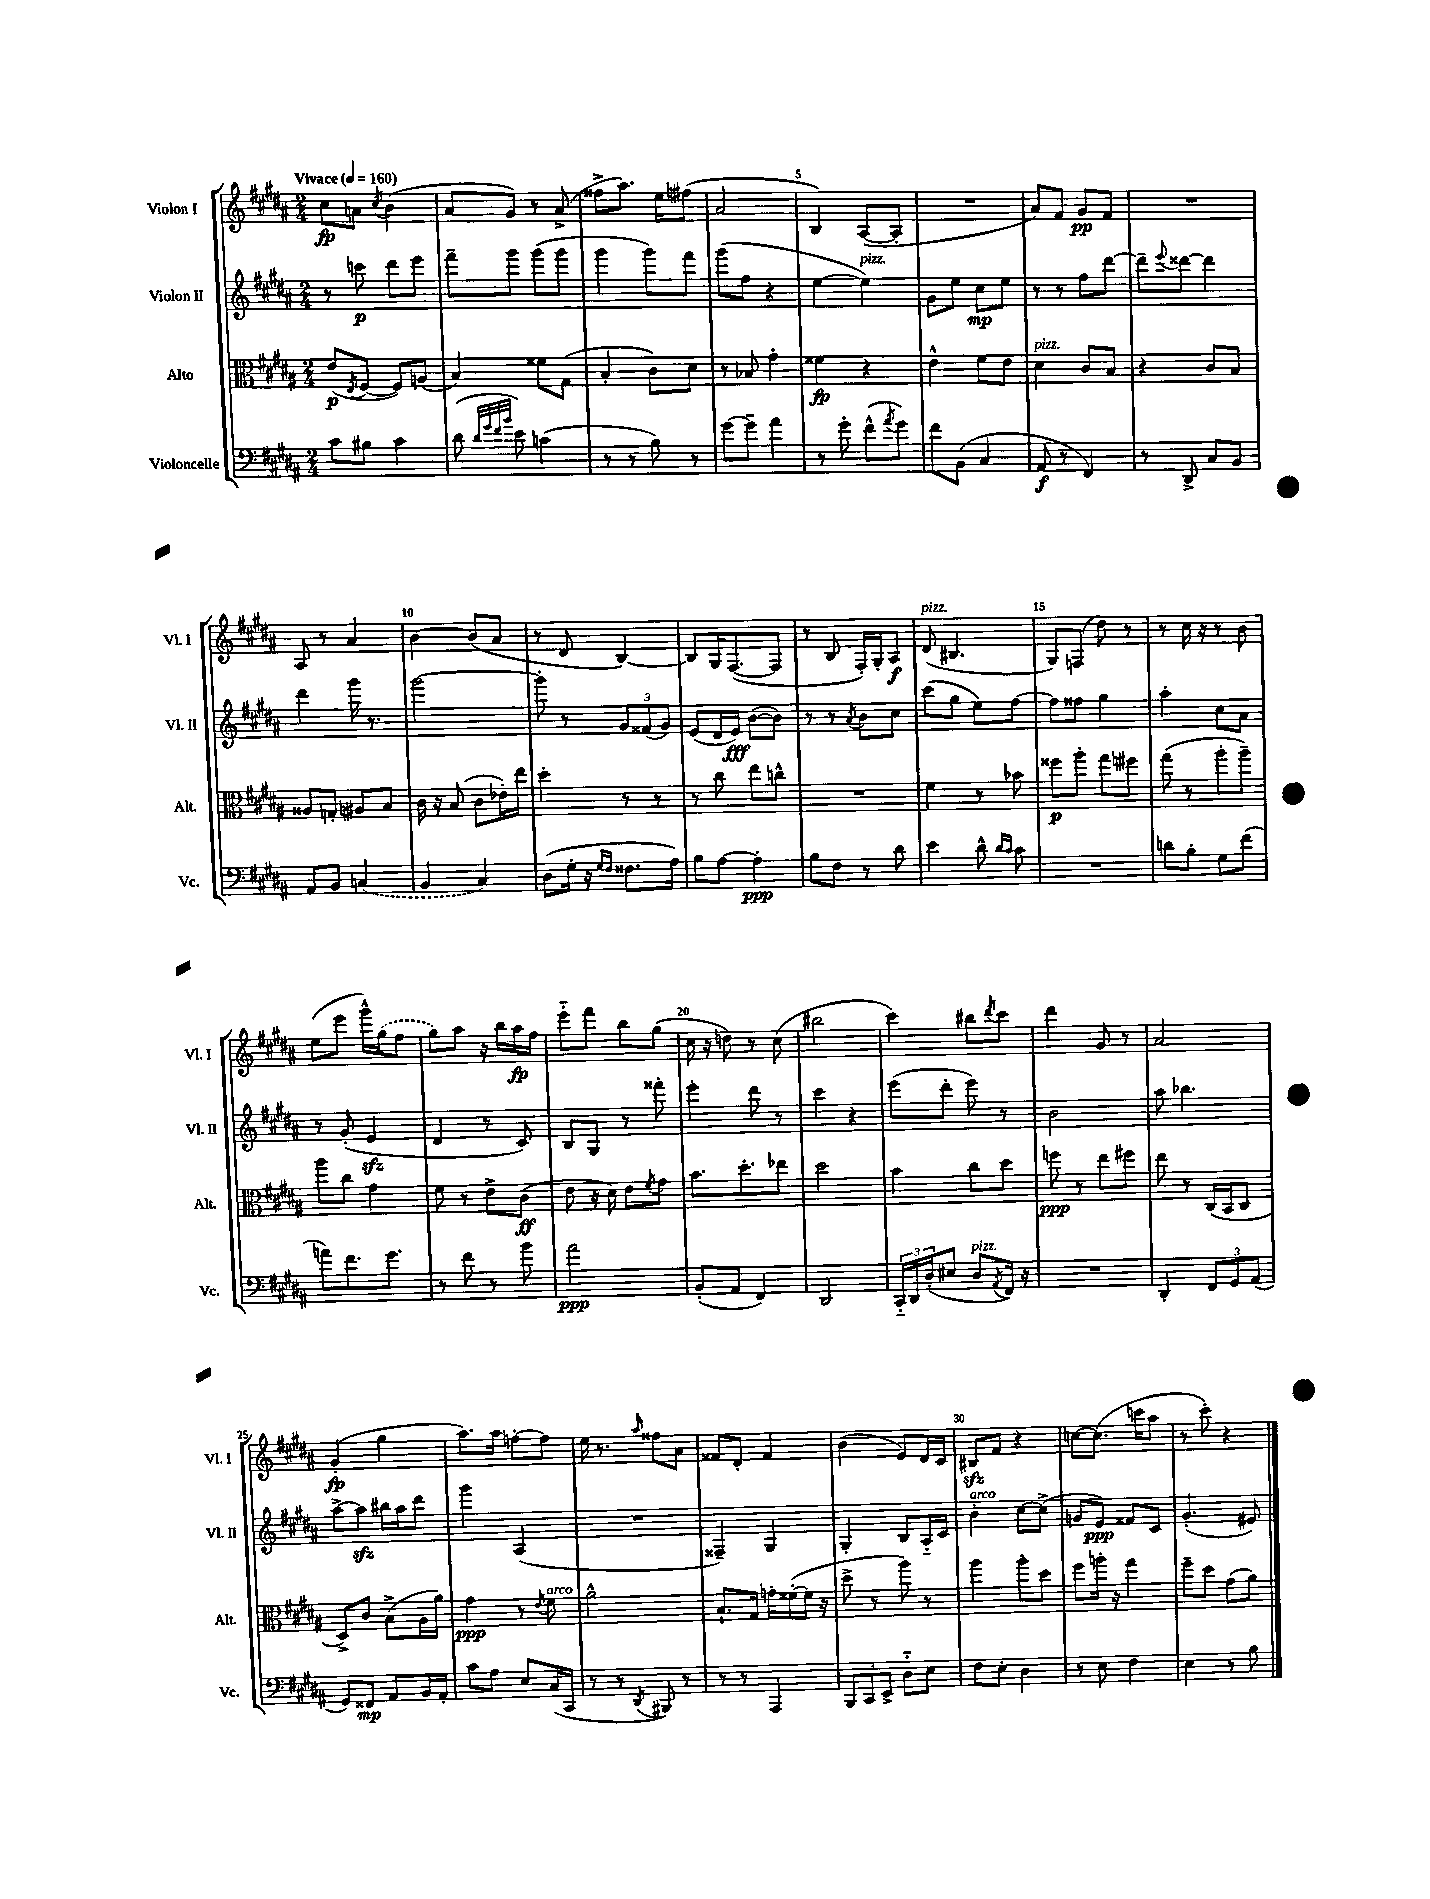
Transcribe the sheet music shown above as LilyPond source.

<<
\new StaffGroup <<
\new Staff = "s0" \with { instrumentName = "Violon I" shortInstrumentName = "Vl. I" } {
    \clef treble \key b \major \numericTimeSignature \time 2/4 \tempo "Vivace" 4 = 160
    cis''8\fp a'8 \acciaccatura { cis''8 } b'4( |
    ais'8 gis'8) r8 ais'8->( |
    fisis''8-> ais''8.) e''16 fis''8( |
    ais'2 |
    b4) ais8~( ais8-. |
    R2 |
    ais'8) fis'8 gis'8\pp fis'8 |
    R2 |
    ais8 r8 ais'4 |
    b'4~ b'8( ais'8 |
    r8 dis'8 b4~) |
    b8 gis16 fis8.~( fis8 |
    r8 b8 fis16-.) gis16-. ais8\f |
    dis'8^\markup { \italic "pizz." }( bis4. |
    gis8) f8( dis''8) r8 |
    r8 cis''16 r16 r8 b'8 |
    e''8( e'''8 gis'''16-^) \once \slurDashed gis''16( fis''8 |
    gis''8) ais''8 r16 b''16 ais''16\fp fis''16 |
    e'''8-_ fis'''8 b''8 gis''8( |
    cis''16 r16 d''8) r8 cis''8( |
    bis''2 |
    cis'''4) bis''8 \acciaccatura { dis'''8 } cis'''8 |
    dis'''4 gis'8 r8 |
    ais'2 |
    gis'4-.\fp( gis''4 |
    ais''8.) ais''16 f''8~-. f''8 |
    e''16 r8. \grace { ais''16 } fisis''8 ais'8 |
    fisis'8 dis'8-. fisis'4 |
    b'4( e'8) dis'16 cis'16 |
    bis8\sfz fis'8 r4 |
    c''8~ c''8.( c'''16 ais''8 |
    r8 cis'''8-.) r4 \bar "|." |
}
\new Staff = "s1" \with { instrumentName = "Violon II" shortInstrumentName = "Vl. II" } {
    \clef treble \key b \major \numericTimeSignature \time 2/4
    r8 c'''8\p dis'''8 e'''8 |
    fis'''8-- gis'''8 gis'''8( gis'''8 |
    gis'''4 gis'''8) fis'''8 |
    gis'''8( fis''8 r4 |
    e''4~ e''4^\markup { \italic "pizz." }) |
    gis'8 e''8 cis''8\mp e''8 |
    r8 r8 fis''8 dis'''8~ |
    dis'''8-- \appoggiatura { e'''8 } disis'''8~ disis'''4 |
    dis'''4 gis'''16 r8. |
    gis'''2~ |
    gis'''8-. r8 \tuplet 3/2 { gis'8 fisis'8( gis'8) } |
    e'8( dis'16 e'16\fff) b'8~( b'8) |
    r8 r8 \acciaccatura { ais'8 } b'8 cis''8 |
    cis'''8( gis''8 e''8) fis''8~ |
    fis''8 fisis''8 gis''4 |
    ais''4-. cis''8 ais'8 |
    r8 gis'8-.( e'4\sfz |
    dis'4 r8 cis'8) |
    b8 gis8 r8 fisis'''8-. |
    e'''4-. dis'''8 r8 |
    cis'''4 r4 |
    e'''8( dis'''8-. e'''8) r8 |
    b'2 |
    ais''8 bes''4. |
    ais''8~-> ais''8\sfz bis''16 ais''16 dis'''8 |
    gis'''4 ais4( |
    R2 |
    fisis4--) gis4 |
    gis4-. b8 ais16-_ cis'16 |
    b'4-.^\markup { \italic "arco" } cis''8~ cis''8->( |
    g'8 e'8\ppp) fisis'8 cis'8 |
    gis'4.-.( eis'8) \bar "|." |
}
\new Staff = "s2" \with { instrumentName = "Alto" shortInstrumentName = "Alt." } {
    \clef alto \key b \major \numericTimeSignature \time 2/4
    e'8\p( \acciaccatura { e8 } fis8~ fis8) a8( |
    b4) fisis'8 gis8( |
    b4-. cis'8) dis'8 |
    r8 bes8 gis'4-. |
    fisis'4\fp r4 |
    e'4-^ fis'8 e'8 |
    dis'4^\markup { \italic "pizz." } cis'8 b8 |
    r4 cis'8 b8 |
    aisis8 g8-. ais8 b8 |
    cis'16 r16 b8( cis'8 ees'16-.) e''16 |
    dis''4-. r8 r8 |
    r8 cis''8 e''8 c''8-^ |
    R2 |
    fis'4 r8 bes'8 |
    fisis''8\p ais''8-. gis''8 fis''8 |
    gis''8( r8 ais''8-. ais''8--) |
    ais''8 cis''8 gis'4 |
    fis'8 r8 e'8-> cis'8\ff( |
    e'8 r16 dis'16) e'8 \acciaccatura { fis'8 } gis'8 |
    b'8. dis''8.-. ees''8 |
    dis''2 |
    b'4 cis''8 dis''8 |
    f''8\ppp r8 e''8 fis''8 |
    e''8 r8 cis16( b,16 cis8 |
    dis8->) cis'8 b8->( ais16 ais'16) |
    gis'4\ppp r8 \acciaccatura { e'8 } fis'8^\markup { \italic "arco" } |
    ais'2-^ |
    b8.-! gis16 g'16-. fisis'16~-.( fisis'16 r16 |
    dis''8-> r8 ais''8) r8 |
    ais''4 ais''8-. dis''8 |
    fis''8 a''16-. r16 gis''4 |
    fis''8-- dis''8 gis'8( ais'8) \bar "|." |
}
\new Staff = "s3" \with { instrumentName = "Violoncelle" shortInstrumentName = "Vc." } {
    \clef bass \key b \major \numericTimeSignature \time 2/4
    cis'8 bis8 cis'4 |
    dis'8( \grace { dis'32 gis'32 fis'32 b'32 } e'8) c'4( |
    r8 r8 b8) r8 |
    gis'8~ gis'8-- ais'4 |
    r8 gis'8-. fis'8-^( \acciaccatura { ais'8 } gis'8) |
    fis'8 b,8( cis4 |
    ais,8\f r8 fis,4) |
    r8 dis,8-> cis8 b,8 |
    ais,8 b,8 \once \slurDashed c4( |
    b,4 cis4) |
    dis8( gis16-. r16 \grace { gis16 fis16 } fisis8. ais16) |
    b8 ais8~ ais4-.\ppp |
    b8 fis8 r8 dis'8 |
    e'4 dis'8-^ \grace { dis'16 cis'16 } cis'8 |
    R2 |
    d'8 b8-. gis8 fis'8( |
    a'8) fis'8. gis'8. |
    r8 fis'8 r8 b'8 |
    ais'2\ppp |
    b,8-.( ais,8 fis,4) |
    dis,2 |
    \tuplet 3/2 { cis,16-_ dis,16 dis16-.( } eis8 dis8^\markup { \italic "pizz." } \acciaccatura { ais,8 } fis,16) r16 |
    R2 |
    dis,4-. \tuplet 3/2 { fis,8 gis,8 ais,8( } |
    gis,8) fisis,8\mp ais,8 b,16 ais,16-. |
    cis'8 ais8 e8 cis16( cis,16 |
    r8 r8 \acciaccatura { dis,8 } bis,,8) r8 |
    r8 r8 ais,,4 |
    \tuplet 3/2 { b,,8 cis,8 e,8-> } dis8-_ e8 |
    fis8 e8-. dis4 |
    r8 e8 fis4 |
    e4 r8 b8 \bar "|." |
}
>>
>>
\layout { \context { \Score \override BarNumber.break-visibility = ##(#f #t #t) barNumberVisibility = #(every-nth-bar-number-visible 5) } }
